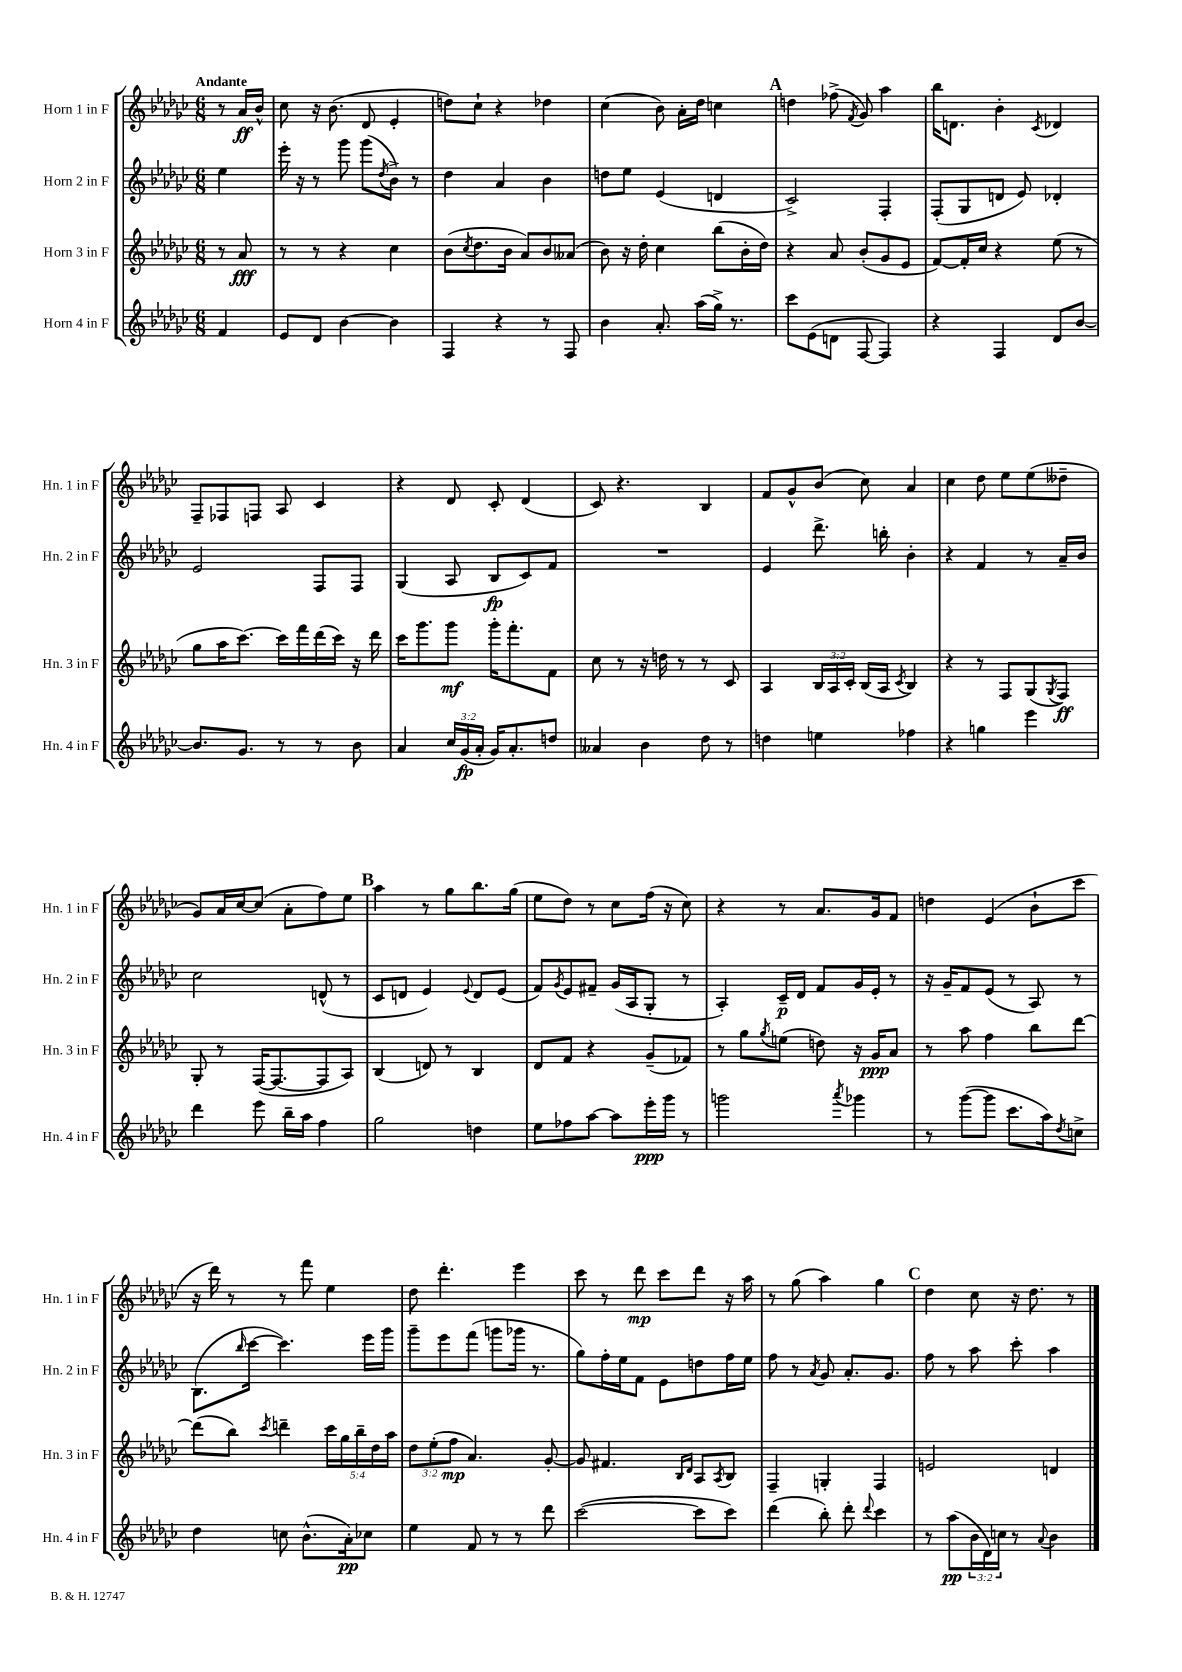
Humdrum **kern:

**kern	**dynam	**kern	**dynam	**kern	**dynam	**kern	**dynam
*part4	*part4	*part3	*part3	*part2	*part2	*part1	*part1
*staff4	*staff4	*staff3	*staff3	*staff2	*staff2	*staff1	*staff1
*I"Horn 4 in F	*	*I"Horn 3 in F	*	*I"Horn 2 in F	*	*I"Horn 1 in F	*
*I'Hn. 4 in F	*	*I'Hn. 3 in F	*	*I'Hn. 2 in F	*	*I'Hn. 1 in F	*
*clefG2	*	*clefG2	*	*clefG2	*	*clefG2	*
*k[b-e-a-d-g-c-]	*	*k[b-e-a-d-g-c-]	*	*k[b-e-a-d-g-c-]	*	*k[b-e-a-d-g-c-]	*
*M6/8	*	*M6/8	*	*M6/8	*	*M6/8	*
=	=	=	=	=	=	=	=
!	!	!	!	!	!	!LO:TX:a:B:t=Andante	!
4f/	.	8r	.	4ee-\	.	8r	.
.	.	8a-/	fff	.	.	16a-/LL	ff
.	.	.	.	.	.	16b-^^/JJ	.
=1	=1	=1	=1	=1	=1	=1	=1
8e-/L	.	8r	.	16eee-'\	.	8cc-\	.
.	.	.	.	16r	.	.	.
8d-/J	.	8r	.	8r	.	16r	.
.	.	.	.	.	.	(8.b-\	.
[4b-\	.	4r	.	8ggg-\	.	.	.
.	.	.	.	(8ggg-\L	.	8d-/	.
.	.	.	.	8qdd-/	.	.	.
4b-\]	.	4cc-\	.	8b-^\J)	.	4e-'/	.
.	.	.	.	8r	.	.	.
=2	=2	=2	=2	=2	=2	=2	=2
4F/	.	(8b-\L	.	4dd-\	.	8ddn\L)	.
.	.	8qcc-/	.	.	.	.	.
.	.	8.dd-\	.	.	.	8cc-`\J	.
4r	.	.	.	4a-/	.	4r	.
.	.	16b-\Jk	.	.	.	.	.
.	.	8a-/L)	.	.	.	.	.
8r	.	8b-/	.	4b-\	.	4dd-X\	.
8F/	.	(8a--X/J	.	.	.	.	.
=3	=3	=3	=3	=3	=3	=3	=3
4b-\	.	8b-\)	.	8ddn\L	.	(4cc-\	.
.	.	16r	.	8ee-\J	.	.	.
.	.	16dd-'\	.	.	.	.	.
8.a-'/	.	4cc-\	.	(4e-/	.	8b-\)	.
.	.	.	.	.	.	16a-'\LL	.
(16aa-\LL	.	.	.	.	.	16dd-\JJ	.
16gg-^\JJ)	.	(8bb-\L	.	4dn/	.	4ccn\	.
8.r	.	.	.	.	.	.	.
.	.	16b-'\L	.	.	.	.	.
.	.	16dd-\JJ)	.	.	.	.	.
!!LO:REH:place=s1:t=A
=4	=4	=4	=4	=4	=4	=4	=4
8ccc-\L	.	4r	.	2c-^/)	.	4ddn\	.
(8e-\	.	.	.	.	.	.	.
8dn\J	.	8a-/	.	.	.	(8ff-X^\	.
.	.	.	.	.	.	8qf/	.
[8F/	.	(8b-'/L	.	.	.	8g-/)	.
4F/])	.	8g-/	.	4F'/	.	4aa-\	.
.	.	8e-/J	.	.	.	.	.
=5	=5	=5	=5	=5	=5	=5	=5
4r	.	[8f/L)	.	(8F'/L	.	16bb-\KL	.
.	.	.	.	.	.	8.dn\J	.
.	.	16f'/L]	.	8G-/	.	.	.
.	.	16cc-/JJ	.	.	.	.	.
4F/	.	4r	.	8dn/J	.	4b-'\	.
.	.	.	.	8e-/)	.	.	.
.	.	.	.	.	.	8qc-/	.
8d-/L	.	(8ee-\	.	4d-X'/	.	4d-X/	.
[8b-/J	.	8r	.	.	.	.	.
!!LO:LB:g=z
=6	=6	=6	=6	=6	=6	=6	=6
8.b-/L]	.	8gg-\L	.	2e-/	.	8F~/L	.
.	.	16aa-\K	.	.	.	8F-X/	.
8.g-/J	.	[8.ccc-\J)	.	.	.	.	.
.	.	.	.	.	.	8Fn/J	.
8r	.	16ccc-\LL]	.	.	.	8A-/	.
.	.	16fff\	.	.	.	.	.
8r	.	(16ddd-\	.	8F/L	.	4c-/	.
.	.	16ccc-\JJ)	.	.	.	.	.
8b-\	.	16r	.	8F/J	.	.	.
.	.	16ddd-\	.	.	.	.	.
=7	=7	=7	=7	=7	=7	=7	=7
4a-/	.	16ccc-\KL	.	(4G-/	.	4r	.
.	.	8.ggg-\	.	.	.	.	.
24cc-/LL	.	8ggg-\J	mf	8A-/	.	8d-/	.
(24g-/	fp	.	.	.	.	.	.
24a-'/JJ	.	.	.	.	.	.	.
16g-/KL)	.	16ggg-'\KL	.	8B-/L	fp	8c-'/	.
8.a-'/	.	8.fff'\	.	.	.	.	.
.	.	.	.	8c-/)	.	(4d-/	.
8ddn/J	.	8f\J	.	8f/J	.	.	.
=8	=8	=8	=8	=8	=8	=8	=8
4a--X/	.	8cc-\	.	2.r	.	8c-/)	.
.	.	8r	.	.	.	4.r	.
4b-\	.	16r	.	.	.	.	.
.	.	16ddn\	.	.	.	.	.
.	.	8r	.	.	.	.	.
8dd-\	.	8r	.	.	.	4B-/	.
8r	.	8c-/	.	.	.	.	.
=9	=9	=9	=9	=9	=9	=9	=9
4ddn\	.	4A-/	.	4e-/	.	8f/L	.
.	.	.	.	.	.	8g-^^/	.
4een\	.	24B-/LL	.	8.ddd-^\	.	(8b-/J	.
.	.	24A-/	.	.	.	.	.
.	.	24c-'/JJ	.	.	.	.	.
.	.	(16B-/LL	.	.	.	8cc-\)	.
.	.	16A-/JJ	.	16bbn'\	.	.	.
.	.	8qc-/	.	.	.	.	.
4ff-X\	.	4B-/)	.	4b-'\	.	4a-/	.
=10	=10	=10	=10	=10	=10	=10	=10
4r	.	4r	.	4r	.	4cc-\	.
4ggn\	.	8r	.	4f/	.	8dd-\	.
.	.	8F/L	.	.	.	8ee-\L	.
4eee-\	.	(8G-/	.	8r	.	(8ee-\	.
.	.	8qG-/	.	.	.	.	.
.	.	8F/J)	ff	16a-~/LL	.	8dd--X~\J	.
.	.	.	.	16b-/JJ	.	.	.
!!LO:LB:g=z
=11	=11	=11	=11	=11	=11	=11	=11
4ddd-\	.	8G-'/	.	2cc-\	.	8g-/L)	.
.	.	8r	.	.	.	16a-/L	.
.	.	.	.	.	.	[16cc-/J	.
8eee-\	.	([16F/KL	.	.	.	(8cc-/J]	.
.	.	8.F/_	.	.	.	.	.
16bb-~\LL	.	.	.	.	.	8a-'\L	.
16aa-\JJ	.	.	.	.	.	.	.
4ff\	.	8F/]	.	(8dn^^/	.	8ff\)	.
.	.	8A-/J)	.	8r	.	8ee-\J	.
!!LO:REH:place=s1:t=B
=12	=12	=12	=12	=12	=12	=12	=12
2gg-\	.	(4B-/	.	8c-/L	.	4aa-\	.
.	.	.	.	8dn/J	.	.	.
.	.	8dn/)	.	4e-/)	.	8r	.
.	.	8r	.	.	.	8gg-\L	.
.	.	.	.	8qqe-/	.	.	.
4ddn\	.	4B-/	.	8d/L	.	8.bb-\	.
.	.	.	.	(8e-/J	.	.	.
.	.	.	.	.	.	(16gg-\Jk	.
=13	=13	=13	=13	=13	=13	=13	=13
8ee-\L	.	8d-/L	.	8f/L)	.	8ee-\L	.
.	.	.	.	8qg-/	.	.	.
8ff-X\	.	8f/J	.	8e-/	.	8dd-\J)	.
[8aa-\J	.	4r	.	8f#X~/J	.	8r	.
8aa-\L]	.	.	.	(16g-/LL	.	8cc-\L	.
.	.	.	.	16A-/J	.	.	.
16eee-'\L	ppp	(8g-~/L	.	8G-'/J	.	(16ff\Jk	.
16ggg-\JJ	.	.	.	.	.	16r	.
8r	.	8f-X/J)	.	8r	.	8cc-\)	.
=14	=14	=14	=14	=14	=14	=14	=14
2gggn\	.	8r	.	4A-'/)	.	4r	.
.	.	8gg-\L	.	.	.	.	.
.	.	8qgg-/	.	.	.	.	.
.	.	(8een\J	.	16c-~/LL	p	8r	.
.	.	.	.	16d-/JJ	.	.	.
.	.	8ddn\)	.	8f/L	.	8.a-/L	.
8qaaa-/	.	.	.	.	.	.	.
4ggg-X\	.	16r	.	16g-/L	.	.	.
.	.	16g-/KL	ppp	16e-'/JJ	.	16g-/k	.
.	.	8a-/J	.	8r	.	8f/J	.
=15	=15	=15	=15	=15	=15	=15	=15
8r	.	8r	.	16r	.	4ddn\	.
.	.	.	.	16g-~/KL	.	.	.
([8ggg-\L	.	8aa-\	.	8f/	.	.	.
8ggg-\J]	.	4ff\	.	(8e-/J	.	(4e-/	.
8.ccc-\L	.	.	.	8r	.	.	.
.	.	8bb-\L	.	8A-/)	.	8b-`\L	.
16aa-\k)	.	.	.	.	.	.	.
8qdd-/	.	.	.	.	.	.	.
8ccn^\J	.	[8ddd-\J	.	8r	.	8ccc-\J	.
!!LO:LB:g=z
=16	=16	=16	=16	=16	=16	=16	=16
4dd-\	.	(8ddd-\L]	.	(8.B-\L	.	16r	.
.	.	.	.	.	.	16ddd-\)	.
.	.	8bb-\J)	.	.	.	8r	.
.	.	.	.	16qqbb-/	.	.	.
.	.	.	.	[16ccc-\Jk	.	.	.
.	.	8qccc-/	.	.	.	.	.
8ccn\	.	4dddn~\	.	4.ccc-\])	.	8r	.
(8.b-^^\L	.	.	.	.	.	8fff\	.
.	.	20ccc-\LL	.	.	.	4ee-\	.
.	.	20gg-\	.	.	.	.	.
16a-'\k)	pp	.	.	.	.	.	.
.	.	20bb-~\	.	.	.	.	.
8cc-X\J	.	.	.	16eee-\LL	.	.	.
.	.	20dd-\	.	.	.	.	.
.	.	.	.	16ggg-\JJ	.	.	.
.	.	20aa-\JJ	.	.	.	.	.
=17	=17	=17	=17	=17	=17	=17	=17
4ee-\	.	12dd-\L	.	8ggg-~\L	.	8dd-\	.
.	.	(12ee-'\	.	.	.	.	.
.	.	.	.	8eee-\	.	4.ddd-'\	.
.	.	12ff\J	mp	.	.	.	.
8f/	.	4.a-/)	.	(8fff\J	.	.	.
8r	.	.	.	8gggn\L	.	.	.
8r	.	.	.	16ggg-X\Jk	.	4eee-\	.
.	.	.	.	8.r	.	.	.
8ddd-\	.	[8g-'/	.	.	.	.	.
=18	=18	=18	=18	=18	=18	=18	=18
([2ccc-\	.	8g-/]	.	8gg-\L)	.	8ccc-\	.
.	.	4.f#X/	.	16ff'\L	.	8r	.
.	.	.	.	16ee-\J	.	.	.
.	.	.	.	8f\J	.	8ddd-\	mp
.	.	.	.	8e-\L	.	8ccc-\L	.
.	.	16qqB-/LL	.	.	.	.	.
.	.	16qqd-/JJ	.	.	.	.	.
8ccc-\L]	.	8A-/L	.	8ddn\	.	8ddd-\J	.
.	.	8qA-/	.	.	.	.	.
8ccc-\J)	.	8B-/J	.	16ff\L	.	16r	.
.	.	.	.	16ee-\JJ	.	16aa-\	.
=19	=19	=19	=19	=19	=19	=19	=19
(4ddd-\	.	4F~/	.	8ff\	.	8r	.
.	.	.	.	8r	.	(8gg-\	.
.	.	.	.	8qa-/	.	.	.
8bb-'\)	.	4Gn'/	.	8g-/	.	4aa-\)	.
8ddd-'\	.	.	.	8.a-'/L	.	.	.
8qqddd-/	.	.	.	.	.	.	.
4ccc-\	.	4F/	.	.	.	4gg-\	.
.	.	.	.	8.g-/J	.	.	.
!!LO:REH:place=s1:t=C
=20	=20	=20	=20	=20	=20	=20	=20
8r	.	2en/	.	8ff\	.	4dd-\	.
(8aa-\L	pp	.	.	8r	.	.	.
24b-\L	.	.	.	8aa-\	.	8cc-\	.
24d-\)	.	.	.	.	.	.	.
24ccn\JJ	.	.	.	.	.	.	.
8r	.	.	.	8ccc-'\	.	16r	.
.	.	.	.	.	.	8.dd-\	.
8qqa-/	.	.	.	.	.	.	.
4b-\	.	4dn/	.	4aa-\	.	.	.
.	.	.	.	.	.	8r	.
==	==	==	==	==	==	==	==
*-	*-	*-	*-	*-	*-	*-	*-
